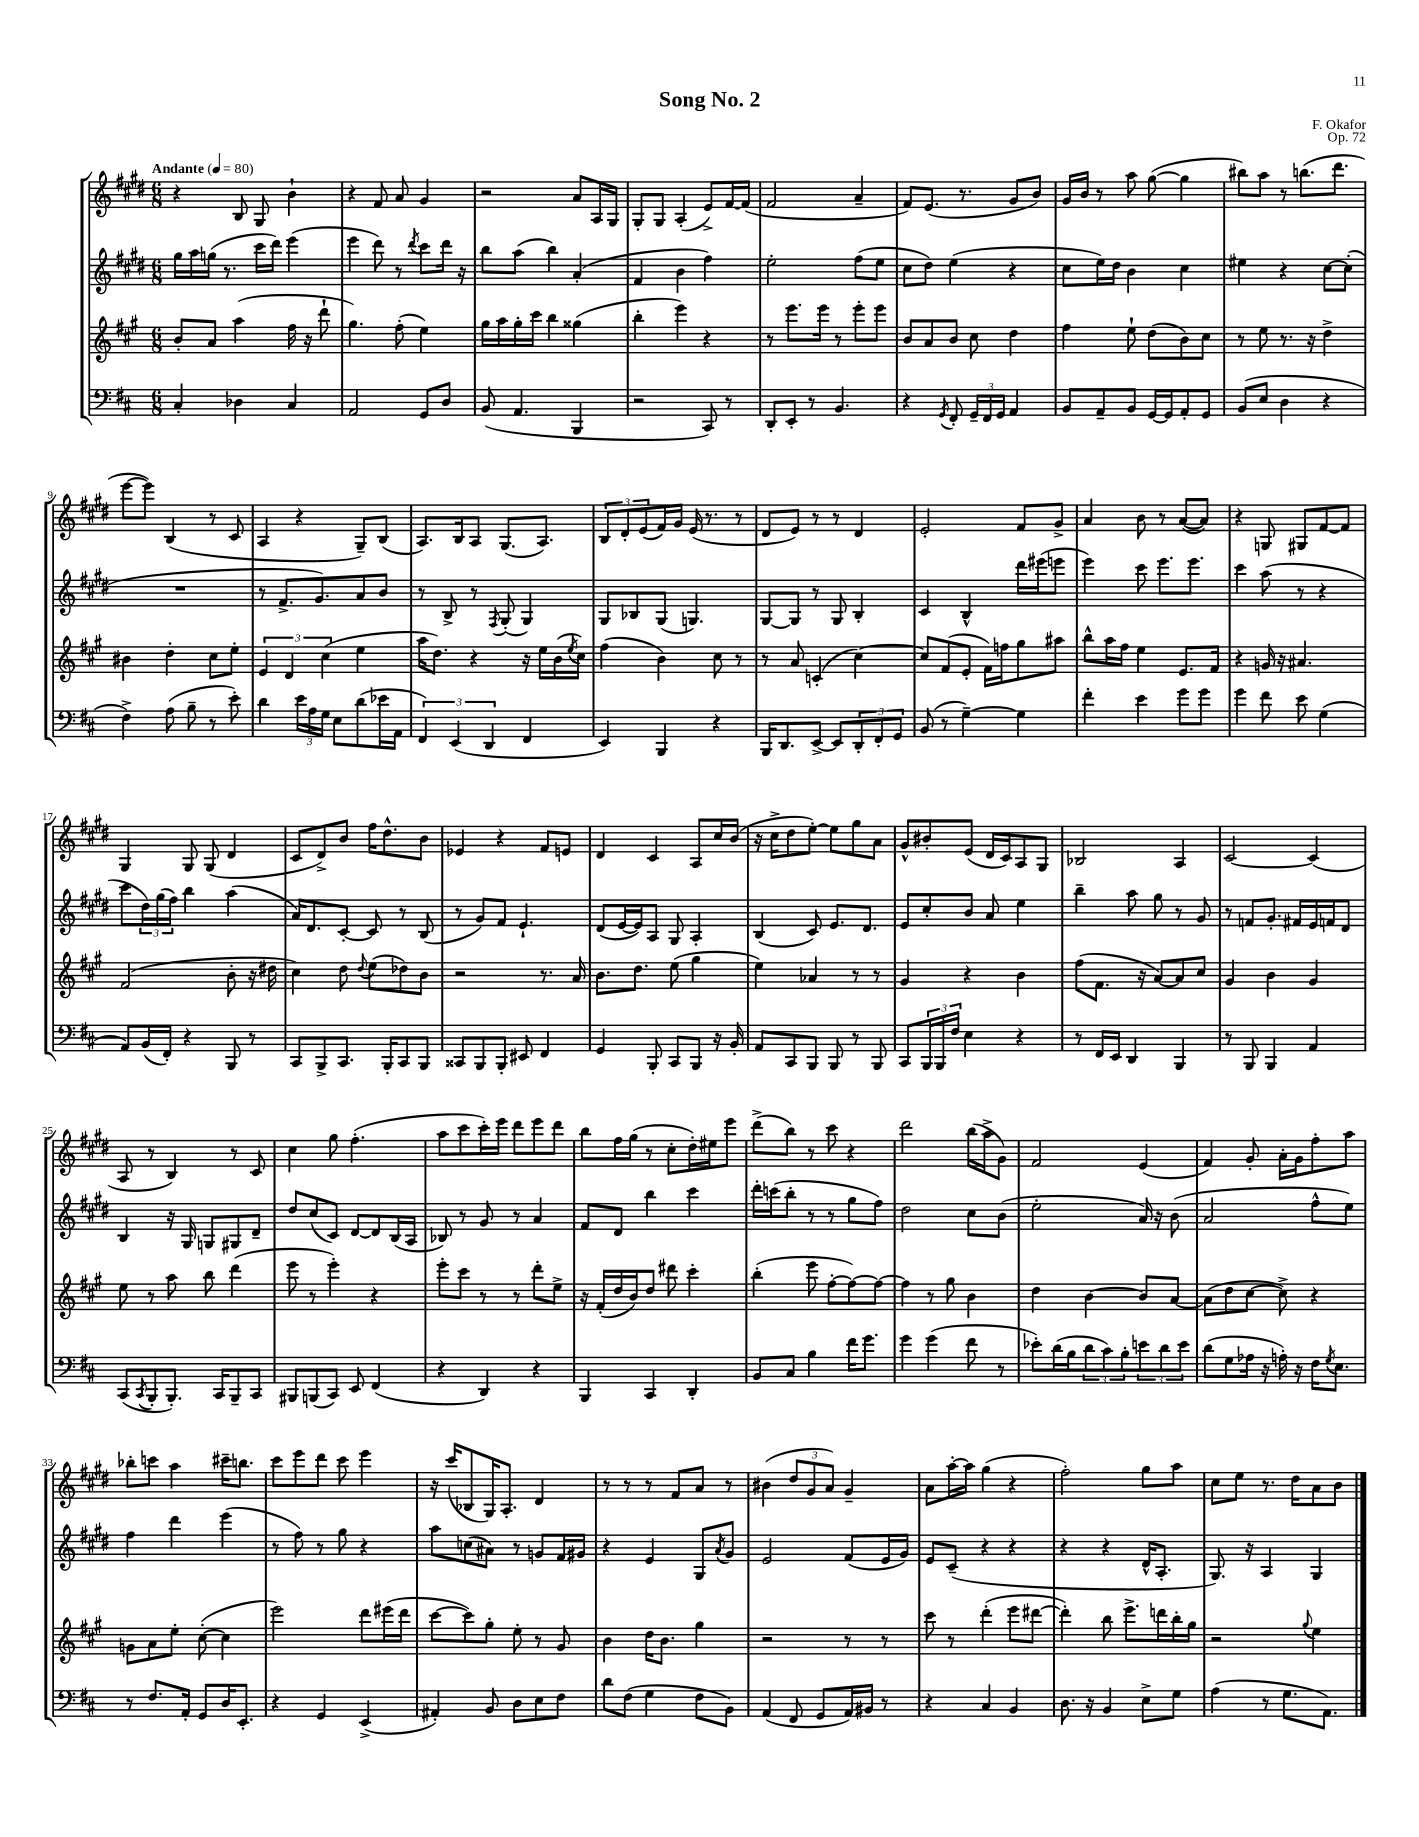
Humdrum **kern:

**kern	**kern	**kern	**kern
*staff4	*staff3	*staff2	*staff1
*clefF4	*clefG2	*clefG2	*clefG2
*k[f#c#]	*k[f#c#g#]	*k[f#c#g#d#]	*k[f#c#g#d#]
*M6/8	*M6/8	*M6/8	*M6/8
*MM80	*MM80	*MM80	*MM80
4C#'/	8b'/L	16gg#\LL	4r
.	.	16aa\	.
.	8a/J	(16gg\JJ	.
.	.	8.r	.
4D-\	(4aa\	.	8B/
.	.	16ccc#\LL	8G#/
.	.	16ddd#\JJ)	.
4C#/	16ff#\	(4eee\	4b`\
.	16r	.	.
.	8ddd`\	.	.
=	=	=	=
2AA/	4.gg#\)	4eee\	4r
.	.	8ddd#\)	8f#/
.	(8ff#'\	8r	8a/
.	.	8qddd#/	.
8GG/L	4ee\)	8ccc#\L	4g#/
8D/J	.	16ddd#\Jk	.
.	.	16r	.
=	=	=	=
(8BB/	16gg#\LL	8bb\L	2r
.	16aa\	.	.
4.AA/	16gg#'\	(8aa\J	.
.	16ccc#\JJ	.	.
.	4bb\	4bb\)	.
4BBB/	(4gg##\	(4a'/	8a/L
.	.	.	16A/L
.	.	.	16G#/JJ
=	=	=	=
2r	4bb'\	4f#/	8G#'/L
.	.	.	8G#/J
.	4eee\)	4b\	(4A'/
8CC#/)	4r	4ff#\)	8e^/L)
8r	.	.	[16f#/L
.	.	.	(16f#/]JJ
=	=	=	=
8DD'/L	8r	2ee'\	2f#/
8EE'/J	8.eee\L	.	.
8r	.	.	.
.	16eee\Jk	.	.
4.BB/	8r	.	.
.	8eee'\L	(8ff#\L	4a~/
.	8eee\J	8ee\J	.
=	=	=	=
4r	8b/L	8cc#\L	8f#/L)
.	8a/	8dd#\J)	(8.e/J
8qGG/	.	.	.
8FF#'/	8b/J	(4ee\	.
.	.	.	8.r
24GG~/LL	8cc#\	.	.
24FF#/	.	.	.
24GG/JJ	.	.	.
4AA/	4dd\	4r	8g#/L
.	.	.	8b/J)
=	=	=	=
8BB/L	4ff#\	8cc#\L	16g#/LL
.	.	.	16b/JJ
8AA~/	.	16ee\L)	8r
.	.	16dd#\JJ	.
8BB/J	8ee`\	4b\	8aa\
[16GG/LL	(8dd\L	.	([8gg#\
16GG/]J	.	.	.
8AA'/	8b\)	4cc#\	4gg#\]
8GG/J	8cc#\J	.	.
=	=	=	=
(8BB/L	8r	4ee#\	8bb#\L)
8E/J	8ee\	.	8aa\J
4D\	8.r	4r	8r
.	.	.	(8.bb\L
.	16r	.	.
4r	4dd^\	[8cc#\L	.
.	.	.	8.ddd#\J
.	.	(8cc#'\]J	.
=	=	=	=
4F#^\)	4b#\	2.r	[8eee\L
.	.	.	8eee\]J)
(8A\	4dd'\	.	(4B/
8B~\	.	.	.
8r	8cc#\L	.	8r
8e'\)	8ee'\J	.	8c#/
=	=	=	=
4d\	6e/	8r	4A/
.	.	8.f#^/L	.
.	6d/	.	.
24e\LL	.	.	4r
24A\	.	.	.
.	.	8.g#/)	.
24G\JJ	(6cc#\	.	.
8E\L	.	.	.
(8d\	4ee\	8a/	8G#~/L)
16e-\L	.	8b/J	(8B/J
16AA\JJ	.	.	.
=	=	=	=
6FF#/)	16aa\LK	8r	8.A/L)
.	8.dd\J)	.	.
.	.	8B^/	.
(6EE/	.	.	.
.	.	.	16B/k
.	4r	8r	8A/J
6DD/	.	.	.
.	.	8qF#/	.
.	.	(8G#'/	(8.G#/L
4FF#/	16r	4G#/)	.
.	16ee\LL	.	8.A/J)
.	(16b\	.	.
.	8qee/	.	.
.	16cc#\JJ)	.	.
=	=	=	=
4EE/)	(4ff#\	8G#/L	12B/L
.	.	.	12d#'/
.	.	8B-/	.
.	.	.	(12e/
4BBB/	4b\)	(8G#/J	16f#/L)
.	.	.	16g#/JJ
.	.	4.G/)	(16e/
.	.	.	8.r
4r	8cc#\	.	.
.	8r	.	8r
=	=	=	=
16BBB/LK	8r	[8G#/L	8d#/L
8.DD/	.	.	.
.	8a/	8G#/]J	8e/J)
[8EE^/J	(4c'/	8r	8r
8EE/]L	.	8G#/	8r
12DD'/	[4cc#\)	4B'/	4d#/
12FF#'/	.	.	.
12GG/J	.	.	.
=	=	=	=
(8BB/	8cc#/]L	4c#/	2e'/
8r	(8f#/	.	.
[4G~\)	8e'/J	4B^^/	.
.	16f#\LL)	.	.
.	16ff\J	.	.
4G\]	8gg#\	16ddd#\LL	8f#/L
.	.	(16eee#\J	.
.	8aa#\J	8eee\J	8g#^/J
=	=	=	=
4f#'\	8bb^^\L	4eee\)	4a/
.	16aa\L	.	.
.	16ff#\JJ	.	.
4e\	4ee\	8ccc#\	8b\
.	.	8.eee\L	8r
8g\L	8.e/L	.	([8a/L
.	.	8.eee\J	.
8g\J	.	.	8a/]J)
.	16f#/Jk	.	.
=	=	=	=
4g\	4r	4ccc#\	4r
8f#\	16g/	(8aa\	8G/
.	16r	.	.
8e\	4.a#/	8r	8G#/L
(4G\	.	4r	[8f#/
.	.	.	8f#/]J
=	=	=	=
8AA/L)	(2f#/	8ccc#\L	4G#/
(16BB/L	.	24dd#\L)	.
.	.	(24gg#\	.
16FF#'/JJ)	.	.	.
.	.	24ff#\JJ)	.
4r	.	4bb\	8G#/
.	.	.	(8G#/
8BBB/	8b'\	(4aa\	4d#/
8r	16r	.	.
.	16dd#\	.	.
=	=	=	=
8CC#/L	4cc#\)	16a/LK)	8c#/L
.	.	8.d#/	.
8BBB^/	.	.	8d#^/)
8.CC#/J	8dd\	[8c#'/J	8b/J
.	8qqdd/	.	.
.	(8ee\L	8c#/]	16ff#\LK
16BBB'/LK	.	.	8.dd#^^\
8CC#/	8dd-\)	8r	.
8BBB/J	8b\J	(8B/	8b\J
=	=	=	=
8CC##/L	2r	8r	4e-/
8BBB/	.	8g#/L)	.
8BBB'/J	.	8f#/J	4r
8EE#/	.	4.e`/	.
4FF#/	8.r	.	8f#/L
.	.	.	8e/J
.	16a/	.	.
=	=	=	=
4GG/	8.b\L	(8d#/L	4d#/
.	.	[16e/L	.
.	8.dd\J	16e/]J)	.
8BBB'/	.	8A/J	4c#/
8CC#/L	(8ee\	8G#/	.
8BBB/J	4gg#\	4A'/	8A/L
16r	.	.	16cc#/L
16BB'/	.	.	(16b/JJ
=	=	=	=
8AA/L	4ee\)	(4B/	16r
.	.	.	16cc#^\LK
8CC#/	.	.	8dd#\
8BBB/J	4a-/	8c#/)	[8ee'\J)
8BBB/	.	8.e/L	8ee\]L
8r	8r	.	8gg#\
.	.	8.d#/J	.
8BBB/	8r	.	8a\J
=	=	=	=
8CC#/L	4g#/	8e/L	8g#^^/L
24BBB/L	.	8cc#'/	8b#'/
24BBB/	.	.	.
24F#/JJ	.	.	.
4E\	4r	8b/J	(8e/J
.	.	8a/	16d#/LL
.	.	.	16c#/J)
4r	4b\	4ee\	8A/
.	.	.	8G#/J
=	=	=	=
8r	(8ff#\L	4bb~\	2B-/
16FF#/LL	8.f#\J	.	.
16EE/JJ	.	.	.
4DD/	.	8aa\	.
.	16r	.	.
.	[8a/L)	8gg#\	.
4BBB/	8a/]	8r	4A/
.	8cc#/J	8g#/	.
=	=	=	=
8r	4g#/	8r	[2c#/
8BBB/	.	8f/L	.
4BBB/	4b\	8.g#'/J	.
.	.	16f#/LL	.
4AA/	4g#/	16e/	(4c#/]
.	.	16f/J	.
.	.	8d#/J	.
=	=	=	=
(8CC#/L	8ee\	4B/	8A/
8qCC#/	.	.	.
8BBB'/	8r	.	8r
8.BBB'/J)	8aa\	16r	4B/)
.	.	16G#/	.
.	8bb\	8G/L	.
16CC#/LK	.	.	.
8BBB~/	(4ddd\	8G#/	8r
8CC#/J	.	8d#~/J	8c#/
=	=	=	=
8BBB#/L	8eee\	8dd#/L	4cc#\
(8BBB/	8r	(8cc#/	.
8CC#/J)	4eee'\)	8c#/J)	8gg#\
8EE/	.	[8d#/L	(4.ff#'\
(4FF#/	4r	8d#/]	.
.	.	(16B/L	.
.	.	16A/JJ	.
=	=	=	=
4r	8eee'\L	8B-/)	8aa\L
.	8ccc#\J	8r	8ccc#\
4DD/)	8r	8g#/	16ccc#'\L)
.	.	.	16eee\JJ
.	8r	8r	8ddd#\L
4r	8ddd'\L	4a/	8eee\
.	8ee^\J	.	8ddd#\J
=	=	=	=
4BBB/	16r	8f#/L	8bb\L
.	(16f#'/LL	.	.
.	16dd/	8d#/J	16ff#\L
.	16b/J)	.	(16gg#\JJ
4CC#/	8dd/J	4bb\	8r
.	8ddd#\	.	8cc#'\L
4DD'/	4ccc#'\	4ccc#\	16dd#'\L)
.	.	.	16ee#\J
.	.	.	8eee\J
=	=	=	=
8BB/L	(4bb'\	16ddd#'\LL	(8ddd#^\L
.	.	(16ccc\J	.
8C#/J	.	8bb'\J	8bb\J)
4B\	8eee\	8r	8r
.	[8ff#'\L	8r	8ccc#\
16f#\LK	8ff#\_)	8gg#\L	4r
8.g\J	.	.	.
.	8ff#\_J	8ff#\J)	.
=	=	=	=
4g\	4ff#\]	2dd#\	2ddd#\
(4g\	8r	.	.
.	8gg#\	.	.
8f#\	4b\	8cc#\L	(16bb\LL
.	.	.	16aa^\J
8r	.	(8b\J	8g#\J)
=	=	=	=
8e-'\L)	4dd\	2ee'\	2f#/
(16d\L	.	.	.
16B\J	.	.	.
12d\	[4b\	.	.
12c#\)	.	.	.
12B'\	.	.	.
12e\	8b/]L	16a/)	(4e/
.	.	16r	.
12d\	.	.	.
.	[8a/J	(8b\	.
12e\J	.	.	.
=	=	=	=
(8d\L	(8a\]L	2a/	4f#/)
8G\	8dd\	.	.
16A-\Jk	[8cc#\J	.	8g#'/
16r	.	.	.
16A'\)	8cc#^\])	.	16a'\LL
16r	.	.	16g#\J
16F#\LK	4r	8ff#^^\L	8ff#'\
8qG/	.	.	.
8.E\J	.	.	.
.	.	8ee\J)	8aa\J
=	=	=	=
8r	8g\L	4ff#\	8bb-'\L
8.F#/L	8a\	.	8ccc\J
.	8ee'\J	4ddd#\	4aa\
16AA'/Jk	.	.	.
8GG/L	([8cc#'\	.	.
16D/K	4cc#\]	(4eee\	16ccc#~\LK
8.EE'/J	.	.	8.bb\J
=	=	=	=
4r	2eee\)	8r	8ccc#\L
.	.	8ff#\)	8eee\
4GG/	.	8r	8ddd#\J
.	.	8gg#\	8ccc#\
(4EE^/	8ddd\L	4r	4eee\
.	(16eee#\L	.	.
.	16ddd\JJ	.	.
=	=	=	=
4AA#'/)	[8ccc#\L	8aa\L	16r
.	.	.	(16ccc#/LK
.	8ccc#\])	(8cc\	8B-/
8BB/	8gg#'\J	8a#\J)	16G#/K)
.	.	.	8.A'/J
8D\L	8ee'\	8r	.
8E\	8r	8g/L	4d#/
8F#\J	8g#/	16f#/L	.
.	.	16g#/JJ	.
=	=	=	=
8d\L	4b\	4r	8r
(8F#\J	.	.	8r
4G\	16dd\LK	4e/	8r
.	8.b\J	.	.
.	.	.	8f#/L
8F#\L	4gg#\	8G#/L	8a/J
.	.	8qa/	.
8BB\J)	.	8g#/J	8r
=	=	=	=
(4AA/	2r	2e/	(4b#\
8FF#/	.	.	12dd#/L
.	.	.	12g#/
8GG/L	.	.	.
.	.	.	12a/J)
16AA/L)	8r	(8f#/L	4g#~/
16BB#/JJ	.	.	.
8r	8r	16e/L	.
.	.	16g#/JJ)	.
=	=	=	=
4r	8ccc#\	8e/L	8a\L
.	8r	(8c#~/J	[16aa'\L
.	.	.	16aa\]JJ
4C#/	(4ddd'\	4r	(4gg#\
4BB/	8eee\L	4r	4r
.	[8ddd#\J	.	.
=	=	=	=
8.D\	4ddd#'\])	4r	2ff#'\)
16r	.	.	.
4BB/	8bb\	4r	.
.	8.eee^\L	.	.
8E^\L	.	16d#^^/LK	8gg#\L
.	16ddd\L	8.A'/J	.
8G\J	16bb'\	.	8aa\J
.	16gg#\JJ	.	.
=	=	=	=
(4A\	2r	8.G#/)	8cc#\L
.	.	.	8ee\J
.	.	16r	.
8r	.	4A/	8.r
8.G\L	.	.	.
.	.	.	16dd#\LK
.	8qqgg#/	.	.
.	4ee\	4G#/	8a\
8.AA\J)	.	.	.
.	.	.	8b\J
==	==	==	==
*-	*-	*-	*-
